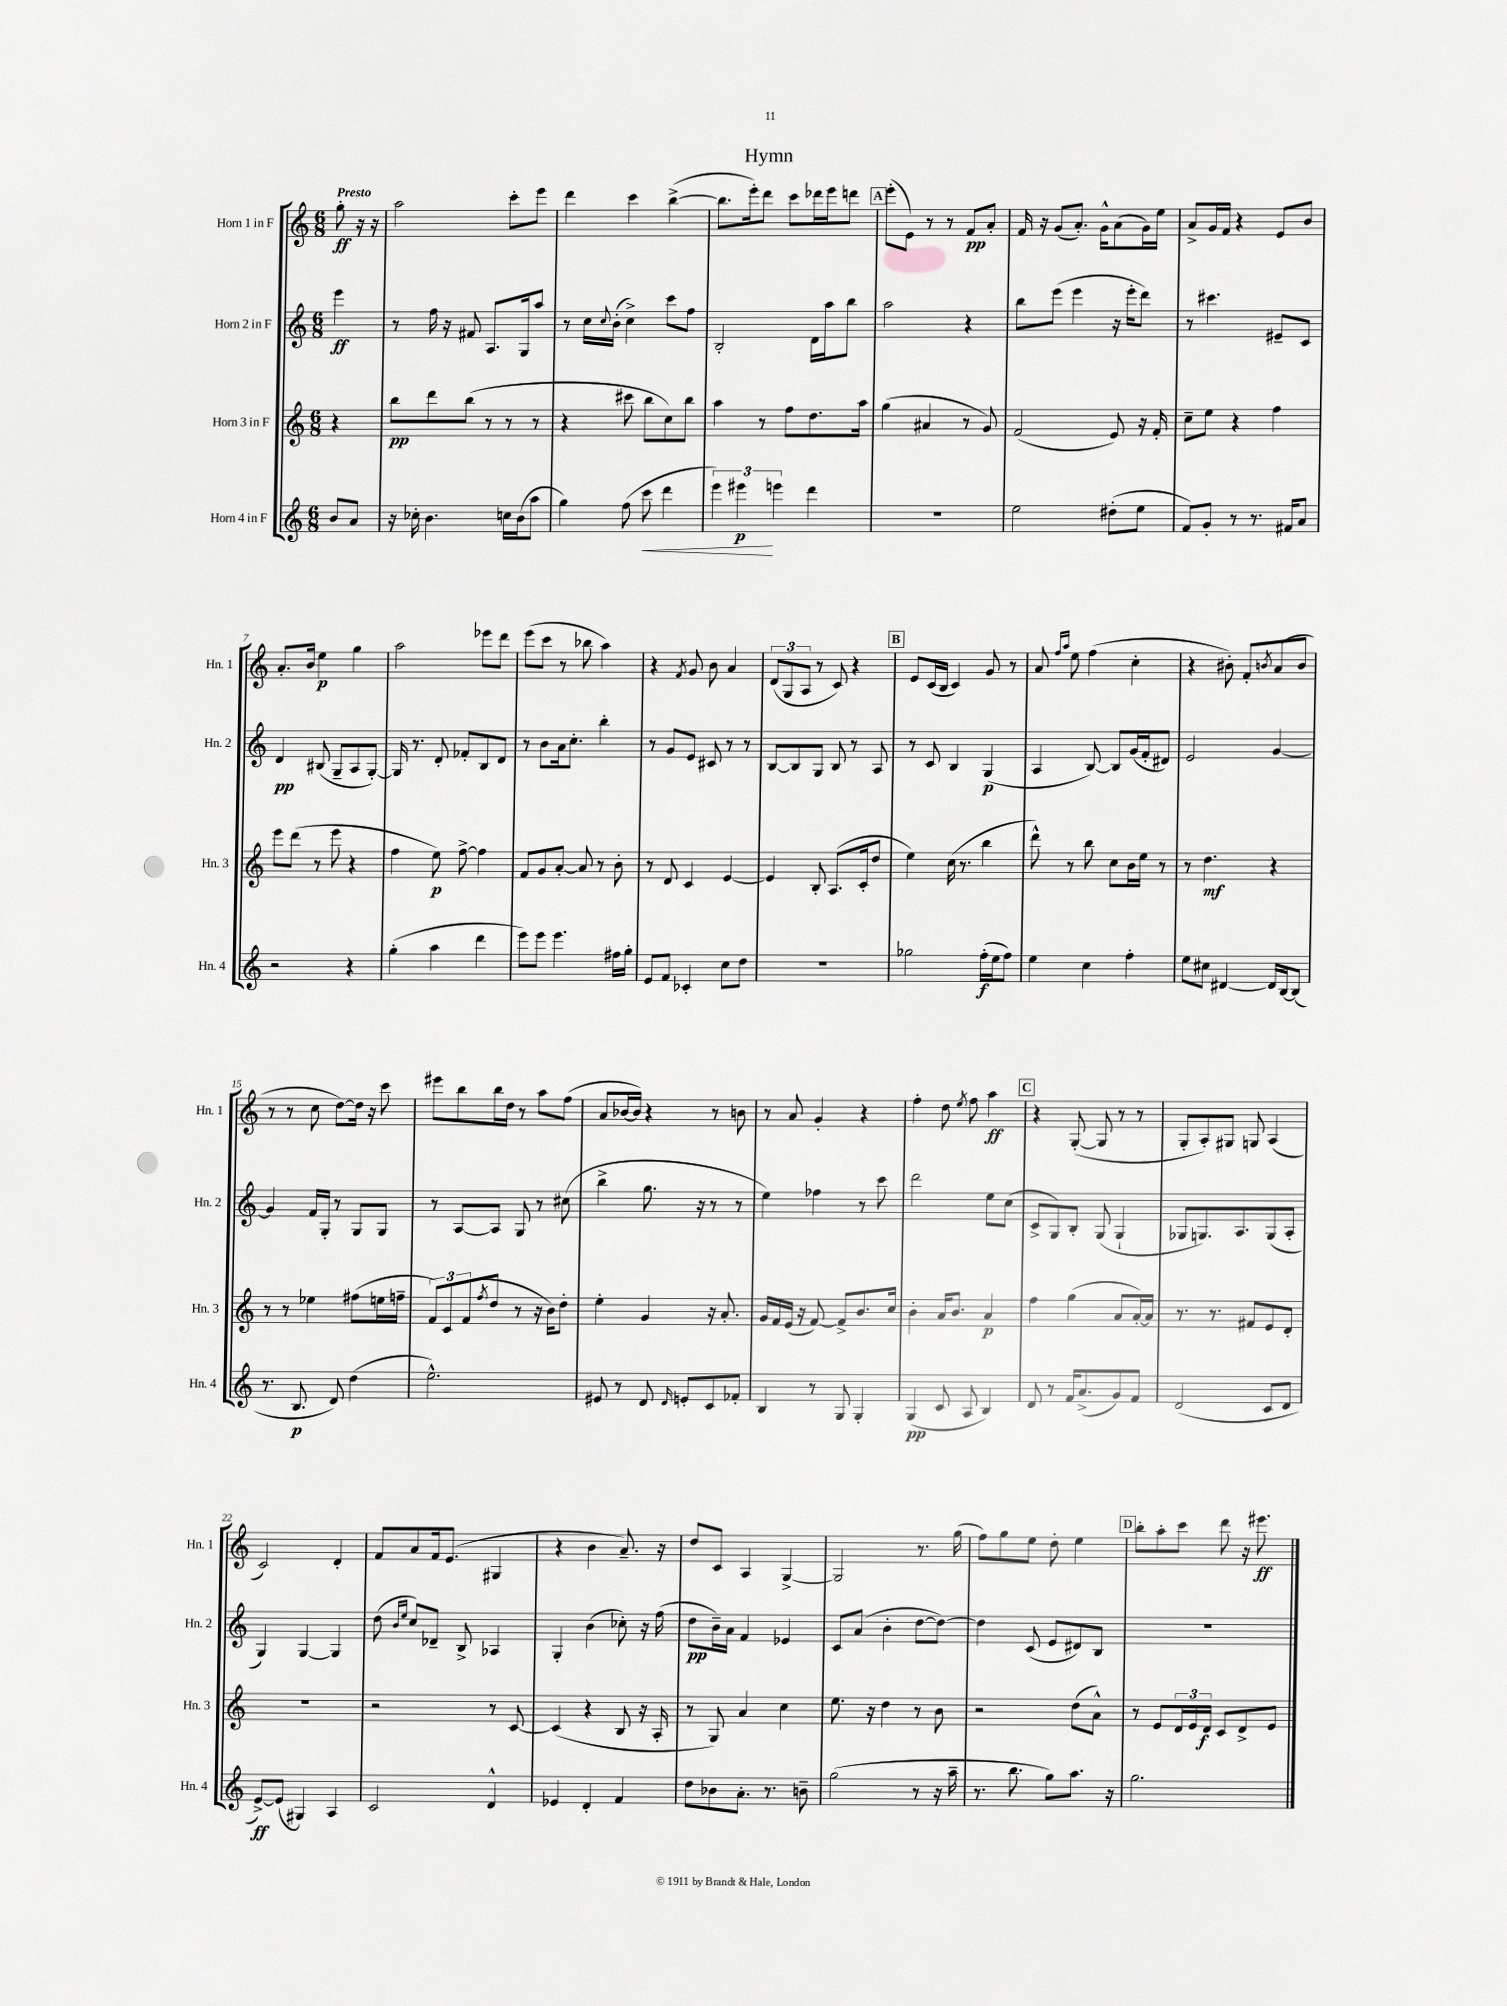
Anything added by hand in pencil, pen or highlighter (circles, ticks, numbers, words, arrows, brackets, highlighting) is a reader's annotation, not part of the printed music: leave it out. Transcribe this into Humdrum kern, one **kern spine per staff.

**kern	**dynam	**kern	**dynam	**kern	**dynam	**kern	**dynam
*part4	*part4	*part3	*part3	*part2	*part2	*part1	*part1
*staff4	*staff4	*staff3	*staff3	*staff2	*staff2	*staff1	*staff1
*I"Horn 4 in F	*	*I"Horn 3 in F	*	*I"Horn 2 in F	*	*I"Horn 1 in F	*
*I'Hn. 4	*	*I'Hn. 3	*	*I'Hn. 2	*	*I'Hn. 1	*
*clefG2	*	*clefG2	*	*clefG2	*	*clefG2	*
*k[]	*	*k[]	*	*k[]	*	*k[]	*
*M6/8	*	*M6/8	*	*M6/8	*	*M6/8	*
=	=	=	=	=	=	=	=
!	!	!	!	!	!	!LO:TX:a:B:t=Presto	!
8b/L	.	4r	.	4eee\	ff	8gg'\	ff
8a/J	.	.	.	.	.	16r	.
.	.	.	.	.	.	16r	.
=1	=1	=1	=1	=1	=1	=1	=1
16r	.	8bb\L	pp	8r	.	2aa\	.
16cc-X'\	.	.	.	.	.	.	.
4.b\	.	8ddd\	.	16ff\	.	.	.
.	.	.	.	16r	.	.	.
.	.	(8bb\J	.	8f#X/	.	.	.
.	.	8r	.	8.A/L	.	.	.
16ccn\LL	.	8r	.	.	.	8ccc'\L	.
(16b\J	.	.	.	16G/k	.	.	.
8aa\J	.	8r	.	8aa/J	.	8eee\J	.
=2	=2	=2	=2	=2	=2	=2	=2
4gg\)	.	4r	.	8r	.	4ddd\	.
.	.	.	.	16cc\LL	.	.	.
.	.	.	.	8qqcc/	.	.	.
.	.	.	.	(16b'\JJ	.	.	.
(8ff\	.	8ccc#X\	.	4cc^\)	.	4ccc\	.
!	!LO:HP:b	!	!	!	!	!	!
8ccc\	<	8bb\L	.	.	.	.	.
4ddd\	.	8cc\)	.	8ccc\L	.	([4bb^\	.
.	.	8bb\J	.	8ff\J	.	.	.
=3	=3	=3	=3	=3	=3	=3	=3
6eee\)	.	4aa\	.	2B'/	.	8.bb\L]	.
6eee#X\	p	.	.	.	.	.	.
.	.	.	.	.	.	16eee'\k)	.
.	.	8r	.	.	.	8ddd\J	.
6eeen\	[	.	.	.	.	.	.
.	.	8ff\L	.	.	.	8ccc\L	.
4ddd\	.	8.dd\	.	16d\LL	.	16ddd-X\L	.
.	.	.	.	16aa\J	.	16eee\J	.
.	.	.	.	8bb\J	.	8dddn\J	.
.	.	16aa\Jk	.	.	.	.	.
!!LO:REH:place=s1:t=A
=4	=4	=4	=4	=4	=4	=4	=4
2.r	.	(4gg\	.	2aa\	.	(8eee'\L	.
.	.	.	.	.	.	8e\J)	.
.	.	4a#X/	.	.	.	8r	.
.	.	.	.	.	.	8r	.
.	.	8r	.	4r	.	8f/L	pp
.	.	8g/)	.	.	.	8a'/J	.
=5	=5	=5	=5	=5	=5	=5	=5
2ee\	.	(2f/	.	8bb\L	.	16f/	.
.	.	.	.	.	.	16r	.
.	.	.	.	(8eee\J	.	(8g/L	.
.	.	.	.	4eee\	.	8.a'/J)	.
.	.	.	.	.	.	16g^^\KL	.
(8dd#X'\L	.	8e/)	.	16r	.	(8a\	.
.	.	.	.	16eee'\KL	.	.	.
8ee\J	.	16r	.	8ddd\J)	.	16g\L)	.
.	.	16f'/	.	.	.	16ee\JJ	.
=6	=6	=6	=6	=6	=6	=6	=6
8f/L)	.	8cc~\L	.	8r	.	8a^/L	.
8g'/J	.	8ee\J	.	4.ccc#X\	.	16g/L	.
.	.	.	.	.	.	16f/JJ	.
8r	.	4r	.	.	.	4r	.
8.r	.	.	.	.	.	.	.
.	.	4ff\	.	8e#X~/L	.	8e/L	.
16f#X/KL	.	.	.	.	.	.	.
8a/J	.	.	.	8c/J	.	8b/J	.
!!LO:LB:g=z
=7	=7	=7	=7	=7	=7	=7	=7
2r	.	8eee\L	.	4d/	pp	8.a'/L	.
.	.	(8ddd\J	.	.	.	.	.
.	.	.	.	.	.	16b/Jk	.
.	.	8r	.	(8B#X/	.	4ee\	p
.	.	8eee\	.	8G~/L	.	.	.
4r	.	4r	.	8A/	.	4gg\	.
.	.	.	.	[8G'/J)	.	.	.
=8	=8	=8	=8	=8	=8	=8	=8
(4gg'\	.	4ff\	.	16G/]	.	2aa\	.
.	.	.	.	8.r	.	.	.
4aa\	.	8ee\)	p	8d'/	.	.	.
.	.	[8ff^\	.	8f-X'/L	.	.	.
4ddd\	.	4ff\]	.	8B/	.	8eee-X\L	.
.	.	.	.	8d/J	.	8ddd\J	.
=9	=9	=9	=9	=9	=9	=9	=9
8eee\L)	.	8f/L	.	8r	.	(8eee\L	.
8eee\J	.	8g/	.	8b\L	.	8ccc\J	.
4.eee\	.	[8a'/J	.	16a\k	.	8r	.
.	.	.	.	8.cc'\J	.	.	.
.	.	8a/]	.	.	.	8bb-X\	.
.	.	8r	.	4bb'\	.	4aa\)	.
16ff#X\LL	.	8b'\	.	.	.	.	.
16gg'\JJ	.	.	.	.	.	.	.
=10	=10	=10	=10	=10	=10	=10	=10
8e/L	.	8r	.	8r	.	4r	.
8f/J	.	8d/	.	8g/L	.	.	.
.	.	.	.	.	.	8qf/	.
4c-X'/	.	4c/	.	8e/J	.	8g/	.
.	.	.	.	8c#X/	.	8b\	.
8cc\L	.	[4e/	.	8r	.	4a/	.
8dd\J	.	.	.	8r	.	.	.
=11	=11	=11	=11	=11	=11	=11	=11
2.r	.	4e/]	.	[8B/L	.	(12d/L	.
.	.	.	.	.	.	12G/	.
.	.	.	.	8B/]	.	.	.
.	.	.	.	.	.	12A/J	.
.	.	8B'/	.	8G/J	.	8r	.
.	.	(8.A/L	.	8B/	.	8c/)	.
.	.	.	.	8r	.	4r	.
.	.	16c'/k	.	.	.	.	.
.	.	8dd/J	.	8A/	.	.	.
!!LO:REH:place=s1:t=B
=12	=12	=12	=12	=12	=12	=12	=12
2gg-X\	.	4ee\)	.	8r	.	8e/L	.
.	.	.	.	8c/	.	(16c/L	.
.	.	.	.	.	.	16B/JJ	.
.	.	(16cc\	.	4B/	.	4c/)	.
.	.	8.r	.	.	.	.	.
(16ff'\LL	f	4bb\	.	(4G/	p	8g/	.
16ee\J	.	.	.	.	.	.	.
8ff\J)	.	.	.	.	.	8r	.
=13	=13	=13	=13	=13	=13	=13	=13
4ee\	.	8ddd^^\)	.	4A/	.	8a/	.
.	.	.	.	.	.	16qqff/LL	.
.	.	.	.	.	.	16qqaa/JJ	.
.	.	8r	.	.	.	8ee\	.
4cc\	.	8bb\	.	[8B/)	.	(4ff\	.
.	.	8cc\L	.	8B/L]	.	.	.
4ff'\	.	16b\L	.	(16g/L	.	4cc'\	.
.	.	16ee\JJ	.	16f'/J	.	.	.
.	.	8r	.	8d#X/J)	.	.	.
=14	=14	=14	=14	=14	=14	=14	=14
8ee\L	.	8r	.	2e/	.	4r	.
8cc#X\J	.	4.dd\	mf	.	.	.	.
[4d#X/	.	.	.	.	.	8b#X'\)	.
.	.	.	.	.	.	8f'/L	.
.	.	.	.	.	.	8qbn/	.
16d#/LL]	.	4r	.	[4g/	.	(8a/	.
[16B/J	.	.	.	.	.	.	.
(8B/J]	.	.	.	.	.	8b/J	.
!!LO:LB:g=z
=15	=15	=15	=15	=15	=15	=15	=15
8.r	.	8r	.	4g/]	.	8r	.
.	.	8r	.	.	.	8r	.
8.B/	p	.	.	.	.	.	.
.	.	4ee-X\	.	16f/LL	.	8cc\	.
.	.	.	.	16G'/JJ	.	.	.
8d/)	.	.	.	8r	.	[8dd\L)	.
(4dd\	.	(8ff#X\L	.	8G/L	.	16dd\Jk]	.
.	.	.	.	.	.	16r	.
.	.	16een\L	.	8G/J	.	8ccc\	.
.	.	16ffn~\JJ	.	.	.	.	.
=16	=16	=16	=16	=16	=16	=16	=16
2.ee^^\)	.	12f/L)	.	8r	.	8eee#X\L	.
.	.	12c/	.	.	.	.	.
.	.	.	.	[8A/L	.	8bb\	.
.	.	(12f/	.	.	.	.	.
.	.	8qff/	.	.	.	.	.
.	.	8dd/J	.	8A/J]	.	16bb\L	.
.	.	.	.	.	.	16dd\JJ	.
.	.	8r	.	8G/	.	8r	.
.	.	16r	.	8r	.	8aa\L	.
.	.	16b\KL)	.	.	.	.	.
.	.	8dd'\J	.	(8cc#X\	.	(8ff\J	.
=17	=17	=17	=17	=17	=17	=17	=17
8e#X/	.	4ee'\	.	4bb^\	.	8a/L	.
8r	.	.	.	.	.	[16b-X/L	.
.	.	.	.	.	.	16b-/JJ])	.
8d/	.	4g/	.	8.gg\	.	4r	.
16qqd/	.	.	.	.	.	.	.
8en'/L	.	.	.	.	.	.	.
.	.	.	.	16r	.	.	.
8c/	.	16r	.	8r	.	8r	.
.	.	8.a'/	.	.	.	.	.
8f-X'/J	.	.	.	8r	.	8bn\	.
=18	=18	=18	=18	=18	=18	=18	=18
4B/	.	16g/LL	.	4ee\)	.	8r	.
.	.	16f/	.	.	.	.	.
.	.	(16e/JJ	.	.	.	8a/	.
.	.	16r	.	.	.	.	.
8r	.	[8f/)	.	4ff-X\	.	4g'/	.
8G/	.	8f^/L]	.	.	.	.	.
4G'/	.	8.b/	.	8r	.	4r	.
.	.	.	.	8ccc\	.	.	.
.	.	16cc/Jk	.	.	.	.	.
=19	=19	=19	=19	=19	=19	=19	=19
(4G/	pp	4b'\	.	2ddd\	.	4ff'\	.
8c/	.	16a/KL	.	.	.	8dd\	.
.	.	8.b/J	.	.	.	.	.
.	.	.	.	.	.	8qee/	.
8A/	.	.	.	.	.	8ff\	.
4B/)	.	4a/	p	8ee\L	.	4aa\	ff
.	.	.	.	(8cc\J	.	.	.
!!LO:REH:place=s1:t=C
=20	=20	=20	=20	=20	=20	=20	=20
8d/	.	4ff\	.	8c^/L	.	4r	.
8r	.	.	.	8G/)	.	.	.
16f/KL	.	(4gg\	.	8B'/J	.	([8G'/	.
(8.a^/	.	.	.	.	.	.	.
.	.	.	.	(8G/	.	8G/]	.
8g/)	.	8a/L	.	4G`/	.	8r	.
8f/J	.	[16a'/L)	.	.	.	8r	.
.	.	16a/JJ]	.	.	.	.	.
=21	=21	=21	=21	=21	=21	=21	=21
(2d/	.	8.r	.	8G-X/L	.	8G'/L	.
.	.	.	.	8.Gn/)	.	8A'/)	.
.	.	8.r	.	.	.	.	.
.	.	.	.	.	.	8G#X/J	.
.	.	.	.	8.A/	.	.	.
.	.	8f#X/L	.	.	.	8Gn/	.
8c/L	.	8e/	.	(8G/	.	(4A/	.
8d/J	.	8d'/J	.	8A'/J	.	.	.
!!LO:LB:g=z
=22	=22	=22	=22	=22	=22	=22	=22
[8e^/L)	ff	2.r	.	4G/)	.	2c/)	.
(8e/J]	.	.	.	.	.	.	.
4G#X/)	.	.	.	[4G/	.	.	.
4A/	.	.	.	4G/]	.	4d'/	.
=23	=23	=23	=23	=23	=23	=23	=23
2c/	.	2r	.	(8dd\	.	8f/L	.
.	.	.	.	16qqb/LL	.	.	.
.	.	.	.	16qqee/JJ	.	.	.
.	.	.	.	8cc/L)	.	8a/	.
.	.	.	.	8d-X~/J	.	16f/k	.
.	.	.	.	.	.	(8.e/J	.
.	.	.	.	8B^/	.	.	.
4d^^/	.	8r	.	4A-X/	.	4G#X/	.
.	.	[8c/	.	.	.	.	.
=24	=24	=24	=24	=24	=24	=24	=24
4e-X/	.	(4c/]	.	4G'/	.	4r	.
4d'/	.	4r	.	(4b\	.	4b\	.
4f/	.	8B/	.	8cc-X'\)	.	8.a~/)	.
.	.	16r	.	16r	.	.	.
.	.	16A'/	.	(16ff\	.	16r	.
=25	=25	=25	=25	=25	=25	=25	=25
8dd\L	.	8r	.	8dd\L	pp	8dd/L	.
8b-X\	.	8G/)	.	16b~\L)	.	8c/J	.
.	.	.	.	16a\JJ	.	.	.
8.a'\J	.	4a/	.	4f/	.	4A/	.
8.r	.	.	.	.	.	.	.
.	.	4cc\	.	4e-X/	.	[4G^/	.
8bn~\	.	.	.	.	.	.	.
=26	=26	=26	=26	=26	=26	=26	=26
(2gg\	.	8.ee\	.	8c/L	.	2G/]	.
.	.	.	.	(8a/J	.	.	.
.	.	16r	.	.	.	.	.
.	.	4dd\	.	4b'\	.	.	.
8r	.	8r	.	[8dd\L	.	8.r	.
16r	.	8b\	.	8dd\J_)	.	.	.
16aa~\	.	.	.	.	.	(16gg\	.
=27	=27	=27	=27	=27	=27	=27	=27
8.r	.	2r	.	4dd\]	.	8ff\L)	.
.	.	.	.	.	.	8gg\	.
8.bb\	.	.	.	.	.	.	.
.	.	.	.	(8c/	.	8ee\J	.
8gg\L)	.	.	.	8e/L	.	8dd'\	.
8.aa\J	.	(8dd\L	.	8d#X/)	.	4ee\	.
.	.	8a^^\J)	.	8B/J	.	.	.
16r	.	.	.	.	.	.	.
!!LO:REH:place=s1:t=D
=28	=28	=28	=28	=28	=28	=28	=28
2.gg\	.	8r	.	2.r	.	8bb'\L	.
.	.	8e/L	.	.	.	8aa'\	.
.	.	24d/L	.	.	.	8ccc\J	.
.	.	24e/	.	.	.	.	.
.	.	24d/JJ	f	.	.	.	.
.	.	8c/L	.	.	.	8ddd\	.
.	.	8d^/	.	.	.	16r	.
.	.	.	.	.	.	8.eee#X\	ff
.	.	8e/J	.	.	.	.	.
==	==	==	==	==	==	==	==
*-	*-	*-	*-	*-	*-	*-	*-
